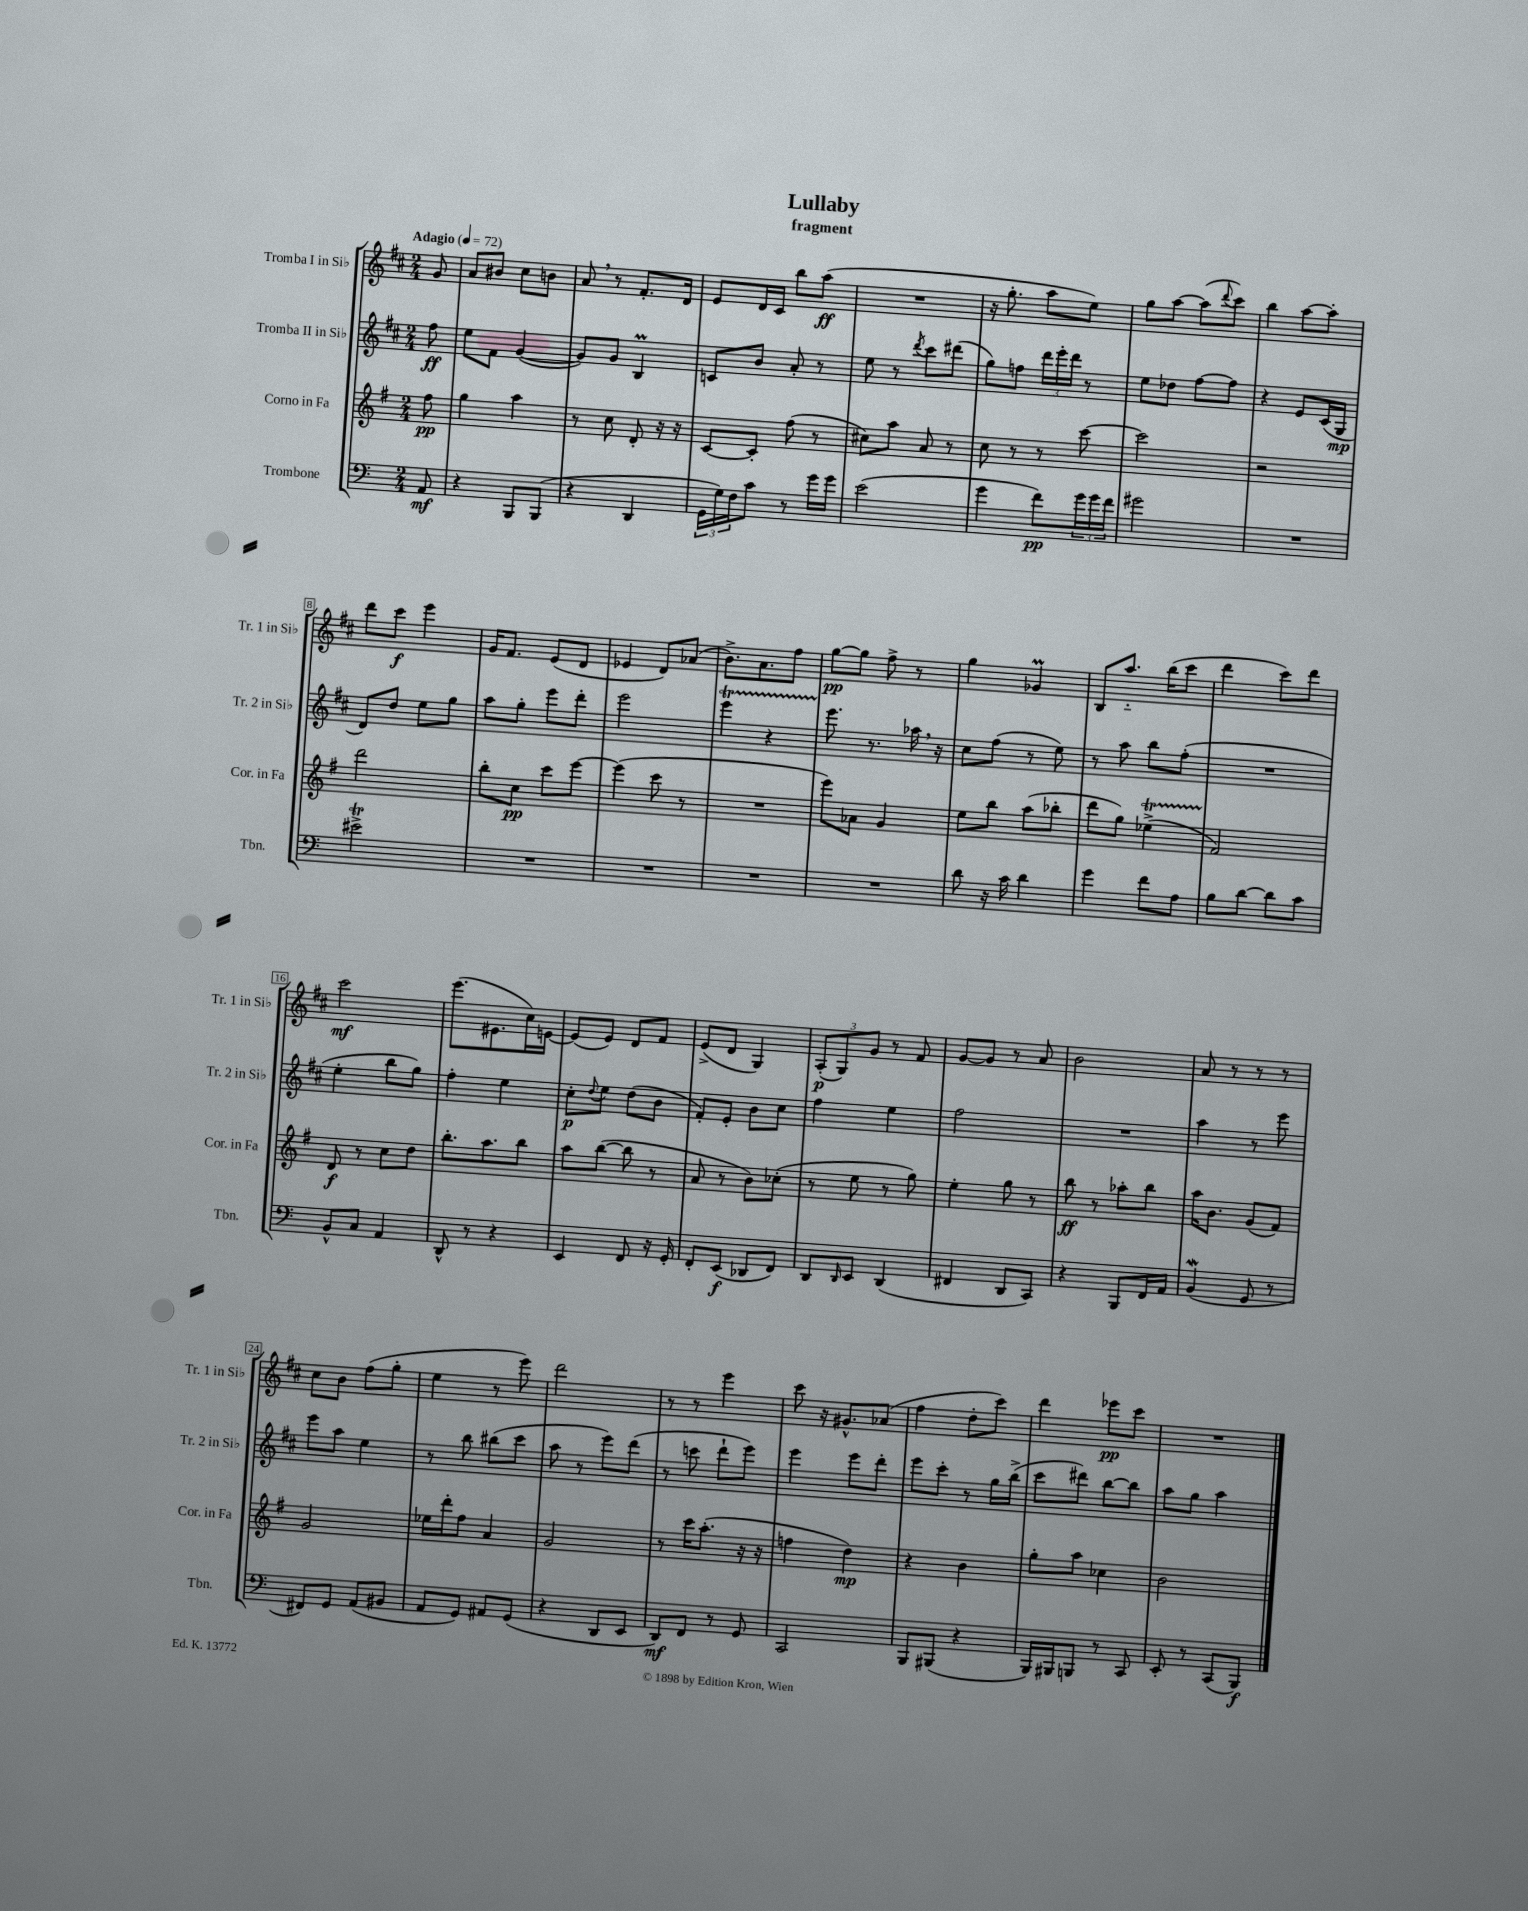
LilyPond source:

\header { title = "Lullaby" subtitle = "fragment" }
<<
\new StaffGroup <<
\new Staff = "s0" \with { instrumentName = "Tromba I in Sib" shortInstrumentName = "Tr. 1 in Sib" } {
    \clef treble \key d \major \numericTimeSignature \time 2/4 \partial 8 \tempo "Adagio" 4 = 72
    g'8 |
    a'8 bis'8 cis''8 b'8 |
    a'8 \breathe r8 fis'8.-. d'16 |
    e'8 d'16 cis'16 b''8 a''8\ff( |
    R2 |
    r16 g''8.-. a''8 e''8) |
    g''8 a''8~ a''8( \appoggiatura { d'''8 } cis'''8) |
    b''4 a''8~ a''8-. |
    d'''8 cis'''8\f e'''4 |
    g'16 fis'8. e'8( d'8 |
    ees'4 d'8) aes'8( |
    b'8.->) a'8. fis''8 |
    g''8~\pp g''8 fis''8-> r8 |
    g''4 ges'4\prall |
    b8 a''8.-_ b''16( cis'''8 |
    d'''4 cis'''8) d'''8 |
    cis'''2\mf |
    e'''8.( eis'8. cis''16) e'16~ |
    e'8( e'8) d'8 fis'8 |
    e'8->( d'8 g4) |
    \tuplet 3/2 { a8-.\p( g8) g'8 } r8 fis'8 |
    g'8~ g'8 r8 a'8 |
    b'2 |
    a'8 r8 r8 r8 |
    cis''8 b'8 fis''8( g''8-. |
    e''4 r8 e'''8) |
    d'''2 |
    r8 r8 e'''4 |
    cis'''8 r16 gis'8.-^ aes'8( |
    fis''4 d''8-. cis'''8) |
    d'''4 ees'''8\pp cis'''8 |
    R2 \bar "|." |
}
\new Staff = "s1" \with { instrumentName = "Tromba II in Sib" shortInstrumentName = "Tr. 2 in Sib" } {
    \clef treble \key d \major \numericTimeSignature \time 2/4 \partial 8
    fis''8\ff |
    e''8 fis'8 g'4~( |
    g'8) g'8 b4\prall |
    c'8 b'8 a'8-. r8 |
    e''8 r8 \acciaccatura { d'''8 } cis'''8 dis'''8( |
    g''8) f''8 \tuplet 3/2 { d'''16 e'''16-. d'''16 } r8 |
    e''8 des''8 fis''8~ fis''8 |
    r4 e'8 cis'16( g16\mp |
    d'8) d''8 e''8 g''8 |
    a''8 g''8-. e'''8 d'''8-. |
    e'''2 |
    e'''4\startTrillSpan r4 |
    e'''8.\stopTrillSpan r8. aes''16 \breathe r16 |
    cis''8 fis''8( r8 e''8) |
    r8 a''8 b''8 fis''8-.( |
    R2 |
    e''4-. b''8 g''8) |
    fis''4-. e''4 |
    cis''8-.\p \appoggiatura { d''8 } e''8 d''8( b'8 |
    fis'8-.) e'8-. b'8 cis''8 |
    fis''4 e''4 |
    fis''2 |
    R2 |
    a''4 r8 e'''8 |
    e'''8 a''8 e''4 |
    r8 b''8 bis''8( cis'''8 |
    a''8 r8 e'''8) d'''8( |
    r8 c'''8 d'''8-! e'''8) |
    e'''4 e'''8 d'''8-. |
    e'''8 cis'''8-. r8 g''16 b''16->( |
    cis'''8 dis'''8) b''8~ b''8 |
    a''8 g''8 a''4 \bar "|." |
}
\new Staff = "s2" \with { instrumentName = "Corno in Fa" shortInstrumentName = "Cor. in Fa" } {
    \clef treble \key g \major \numericTimeSignature \time 2/4 \partial 8
    fis''8\pp |
    g''4 a''4 |
    r8 c''8 d'8-. r16 r16 |
    c'8~ c'8-. fis''8( r8 |
    cis''8) a''8 a'8 r8 |
    c''8 r8 r8 c'''8~ |
    c'''2 |
    r2 |
    d'''2 |
    b''8-. c''8\pp c'''8 e'''8~ |
    e'''4( c'''8 r8 |
    R2 |
    e'''8) aes'8 g'4 |
    e''8 b''8 a''8( bes''8-. |
    d'''8 g''8) ees''4->\startTrillSpan( |
    fis'2\stopTrillSpan) |
    d'8\f r8 c''8 d''8 |
    b''8.-. a''8. b''8 |
    a''8 b''8~( b''8 r8 |
    a'8 r8 b'8) ces''8-.( |
    r8 e''8 r8 g''8) |
    e''4-. g''8 r8 |
    b''8\ff r8 aes''8-. b''8 |
    a''16 b'8. g'8( fis'8) |
    g'2 |
    ees''16 d'''16-. fis''8 a'4 |
    g'2 |
    r8 c'''16 a''8.-.( r16 r16 |
    f''4 d''4\mp) |
    r4 b'4 |
    g''8-. a''8 ces''4 |
    b'2 \bar "|." |
}
\new Staff = "s3" \with { instrumentName = "Trombone" shortInstrumentName = "Tbn." } {
    \clef bass \key c \major \numericTimeSignature \time 2/4 \partial 8
    a,8\mf |
    r4 b,,8 b,,8( |
    r4 d,4 |
    \tuplet 3/2 { g,16 g16) f16 } c'8 r8 g'16 g'16 |
    e'2( |
    g'4 f'8\pp) \tuplet 3/2 { g'16 g'16 f'16 } |
    gis'2 |
    R2 |
    eis'2->\trill |
    R2 |
    R2 |
    R2 |
    R2 |
    d'8 r16 c'16 d'4 |
    g'4 f'8 a8 |
    b8 d'8~ d'8 c'8 |
    b,8-^ c8 a,4 |
    d,8-^ r8 r4 |
    e,4 f,8 r16 g,16-. |
    f,8-. e,8\f( des,8 f,8) |
    d,8 \grace { d,16 } e,8 d,4( |
    fis,4 d,8 c,8) |
    r4 b,,8 f,16 a,16 |
    b,4\mordent( g,8 r8 |
    fis,8) g,8 a,8( bis,8 |
    a,8 g,8) ais,8 g,8( |
    r4 d,8 e,8 |
    d,8\mf) f,8 r8 g,8 |
    c,2 |
    b,,8 bis,,8( r4 |
    b,,16) bis,,16 b,,8 r8 c,8 |
    e,8-. r8 c,8( b,,8\f) \bar "|." |
}
>>
>>
\layout { \context { \Score \override BarNumber.stencil = #(make-stencil-boxer 0.1 0.3 ly:text-interface::print) } }
